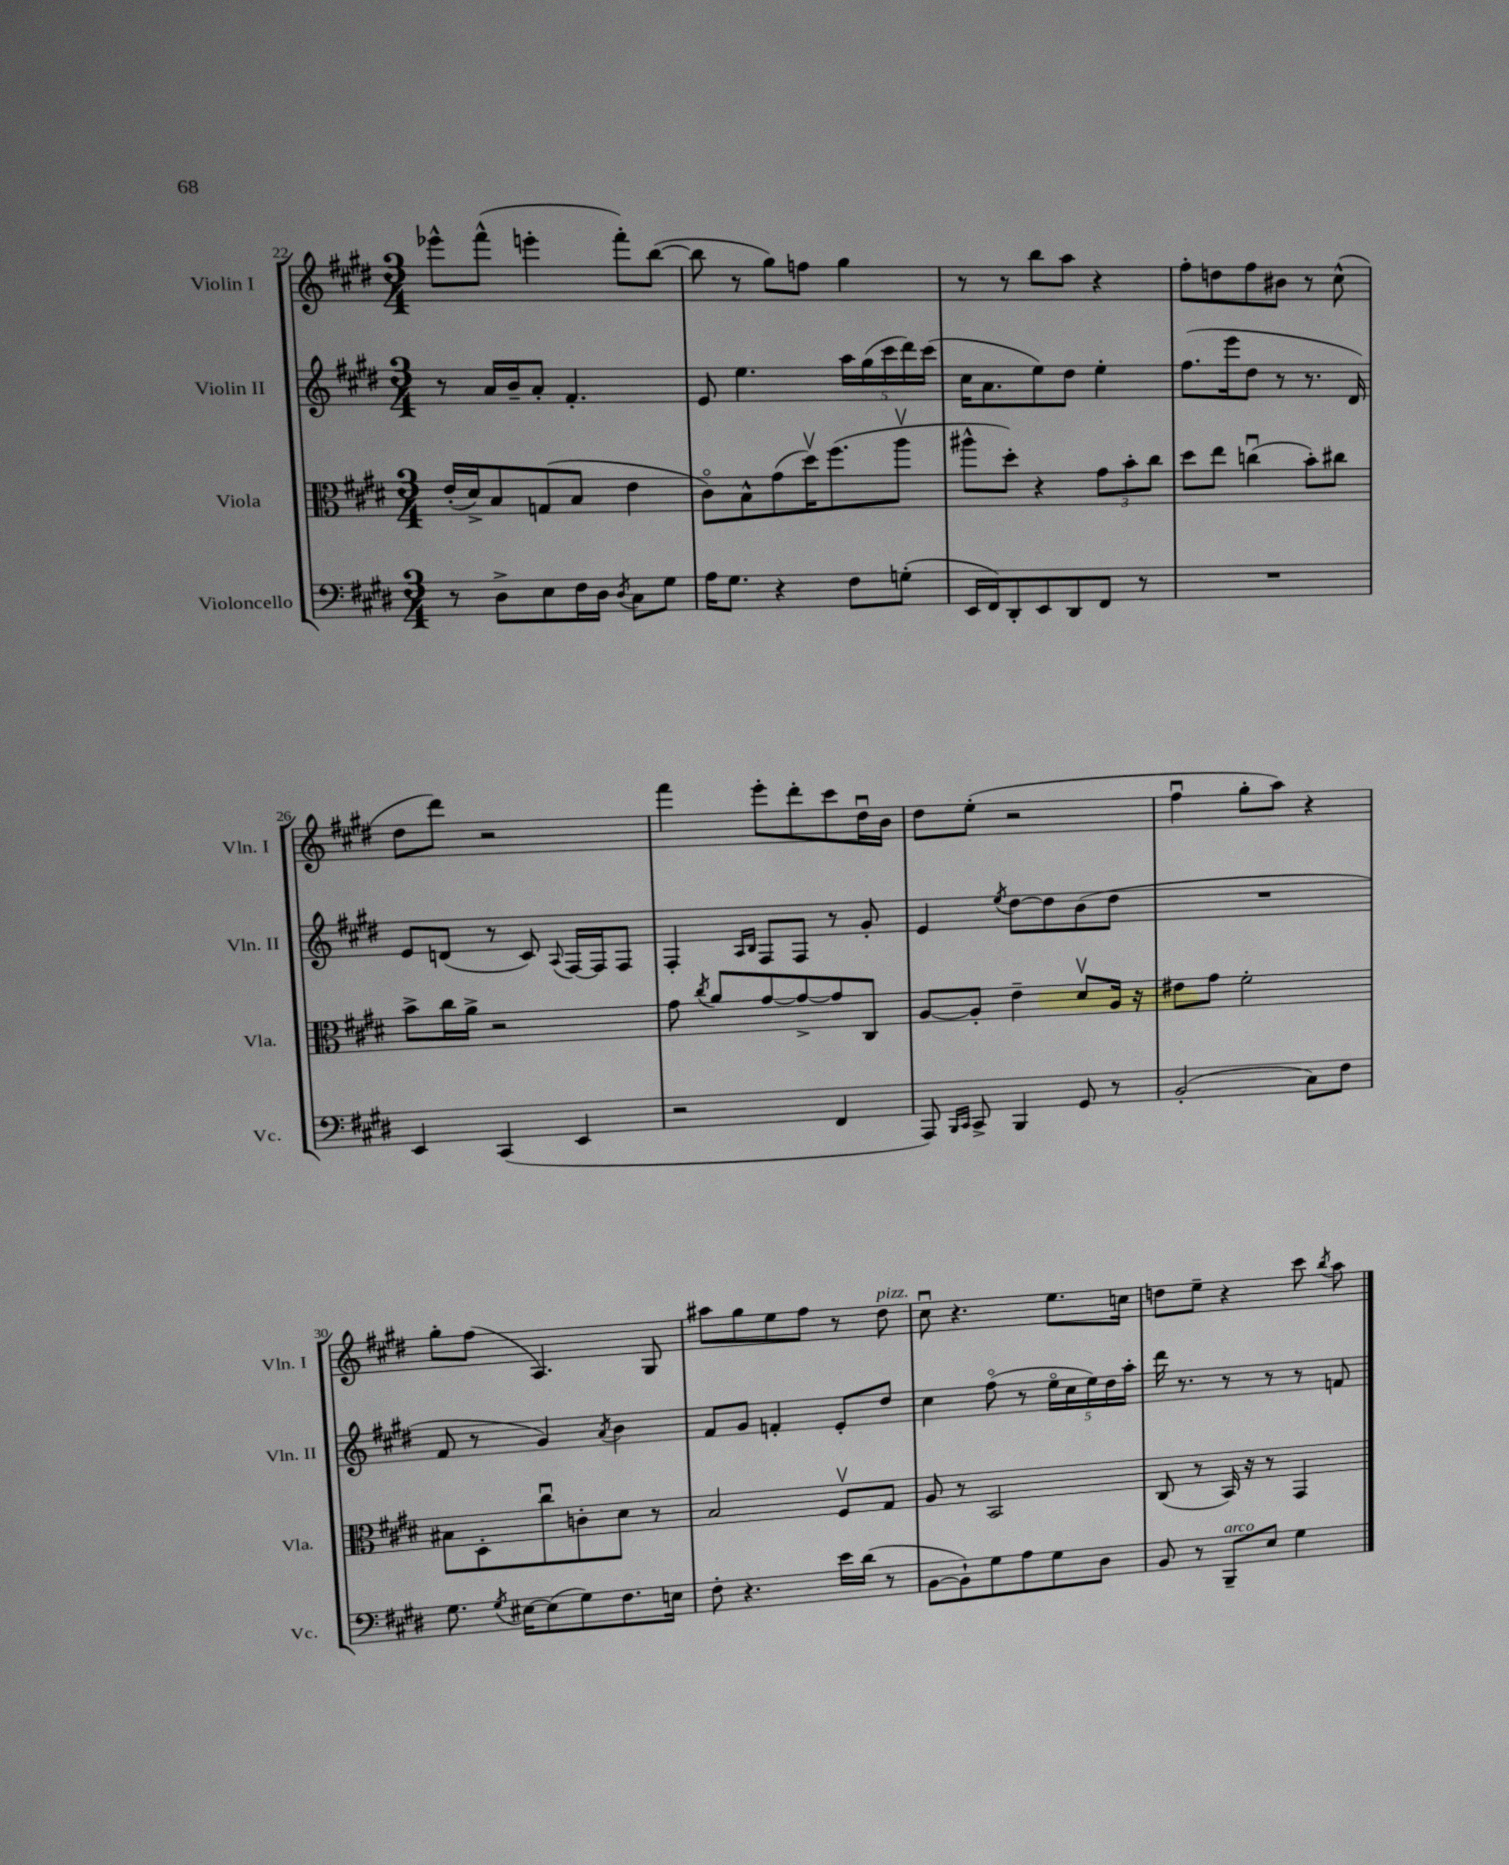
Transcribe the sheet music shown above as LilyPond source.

<<
\new StaffGroup <<
\new Staff = "s0" \with { instrumentName = "Violin I" shortInstrumentName = "Vln. I" } {
    \clef treble \key e \major \numericTimeSignature \time 3/4
    \autoBeamOff ees'''8[-^ fis'''8]-^( e'''4-. fis'''8[-.) b''8]~( |
    b''8 r8 gis''8[) f''8] gis''4 |
    r8 r8 b''8[ a''8] r4 |
    fis''8[-. d''8 fis''8 bis'8] r8 cis''8-^( |
    dis''8[ dis'''8]) r2 |
    fis'''4 e'''8[-. dis'''8-. cis'''8 dis''16\downbow b'16] |
    dis''8[ e''8]-.( r2 |
    fis''4\downbow gis''8[-. a''8]) r4 |
    gis''8[-. fis''8]( a4.) gis8 |
    ais''8[ gis''8 e''8 fis''8] r8 dis''8^\markup { \italic "pizz." } |
    cis''8\downbow r4. e''8.[ c''16] |
    d''8[ e''8]-- r4 cis'''8 \acciaccatura { b''8 } a''8 \bar "|." |
}
\new Staff = "s1" \with { instrumentName = "Violin II" shortInstrumentName = "Vln. II" } {
    \clef treble \key e \major \numericTimeSignature \time 3/4
    \autoBeamOff r8 a'16[ b'16-- a'8]-. fis'4.-. |
    e'8 e''4. \tuplet 5/4 { a''16[ gis''16( cis'''16 dis'''16) cis'''16]( } |
    cis''16[ a'8. e''8) dis''8] e''4-. |
    fis''8.[( e'''16 dis''8] r8 r8. dis'16) |
    e'8[ d'8]( r8 cis'8) \appoggiatura { a8 } fis16[~ fis16 fis8] |
    fis4-. \grace { a16[ b16] } fis8[ fis8] r8 gis'8-. |
    e'4 \acciaccatura { e''8 } dis''8[~ dis''8 b'8( dis''8] |
    R2. |
    fis'8 r8 gis'4) \acciaccatura { a'8 } b'4 |
    fis'8[ gis'8] f'4-. e'8[-. dis''8] |
    cis''4 fis''8\flageolet( r8 \tuplet 5/4 { e''16[\flageolet cis''16 e''16) dis''16 a''16]-. } |
    dis'''16 r8. r8 r8 r8 f'8 \bar "|." |
}
\new Staff = "s2" \with { instrumentName = "Viola" shortInstrumentName = "Vla." } {
    \clef alto \key e \major \numericTimeSignature \time 3/4
    \autoBeamOff e'16[-.( dis'16->) b8 g8( b8] e'4 |
    cis'8[\flageolet) b8-^ gis'8( dis''16\upbow) fis''8.( a''8]\upbow |
    ais''8[-^ dis''8]-.) r4 \tuplet 3/2 { gis'8[ b'8-. cis''8] } |
    dis''8[ e''8] c''4\downbow( b'8[-.) cis''8] |
    b'8[-> cis''16 a'16]-> r2 |
    gis'8 \acciaccatura { cis''8 } a'8[ gis'8~ gis'8~-> gis'8 cis8] |
    a8[~ a8]-. e'4-- dis'8[\upbow a16] r16 |
    eis'8[ gis'8] fis'2-. |
    bis8[ dis8-. cis''8\downbow c'8-. dis'8] r8 |
    b2 fis8[\upbow gis8] |
    a8 r8 b,2 |
    cis8( r8 b,16) r16 r8 gis,4 \bar "|." |
}
\new Staff = "s3" \with { instrumentName = "Violoncello" shortInstrumentName = "Vc." } {
    \clef bass \key e \major \numericTimeSignature \time 3/4
    \autoBeamOff r8 dis8[-> e8 fis16 dis16] \acciaccatura { dis8 } cis8[ gis8] |
    a16[ gis8.] r4 fis8[ g8]-.( |
    e,16[ fis,16) dis,8-. e,8 dis,8 fis,8] r8 |
    R2. |
    e,4 cis,4( e,4 |
    r2 fis,4 |
    a,,8) \grace { b,,16[ cis,16] } cis,8-> b,,4 gis,8 r8 |
    b,2-.( cis8[) fis8] |
    gis8. \acciaccatura { gis8 } eis16[~ eis8( gis8) fis8. e16] |
    fis8-. r4. e'16[ dis'16]( r8 |
    b,8[~ b,8-!) gis8 a8 gis8 dis8] |
    b,8 r8 b,,8[--^\markup { \italic "arco" } e8] gis4 \bar "|." |
}
>>
>>
\layout { \context { \Score currentBarNumber = #22 } }
